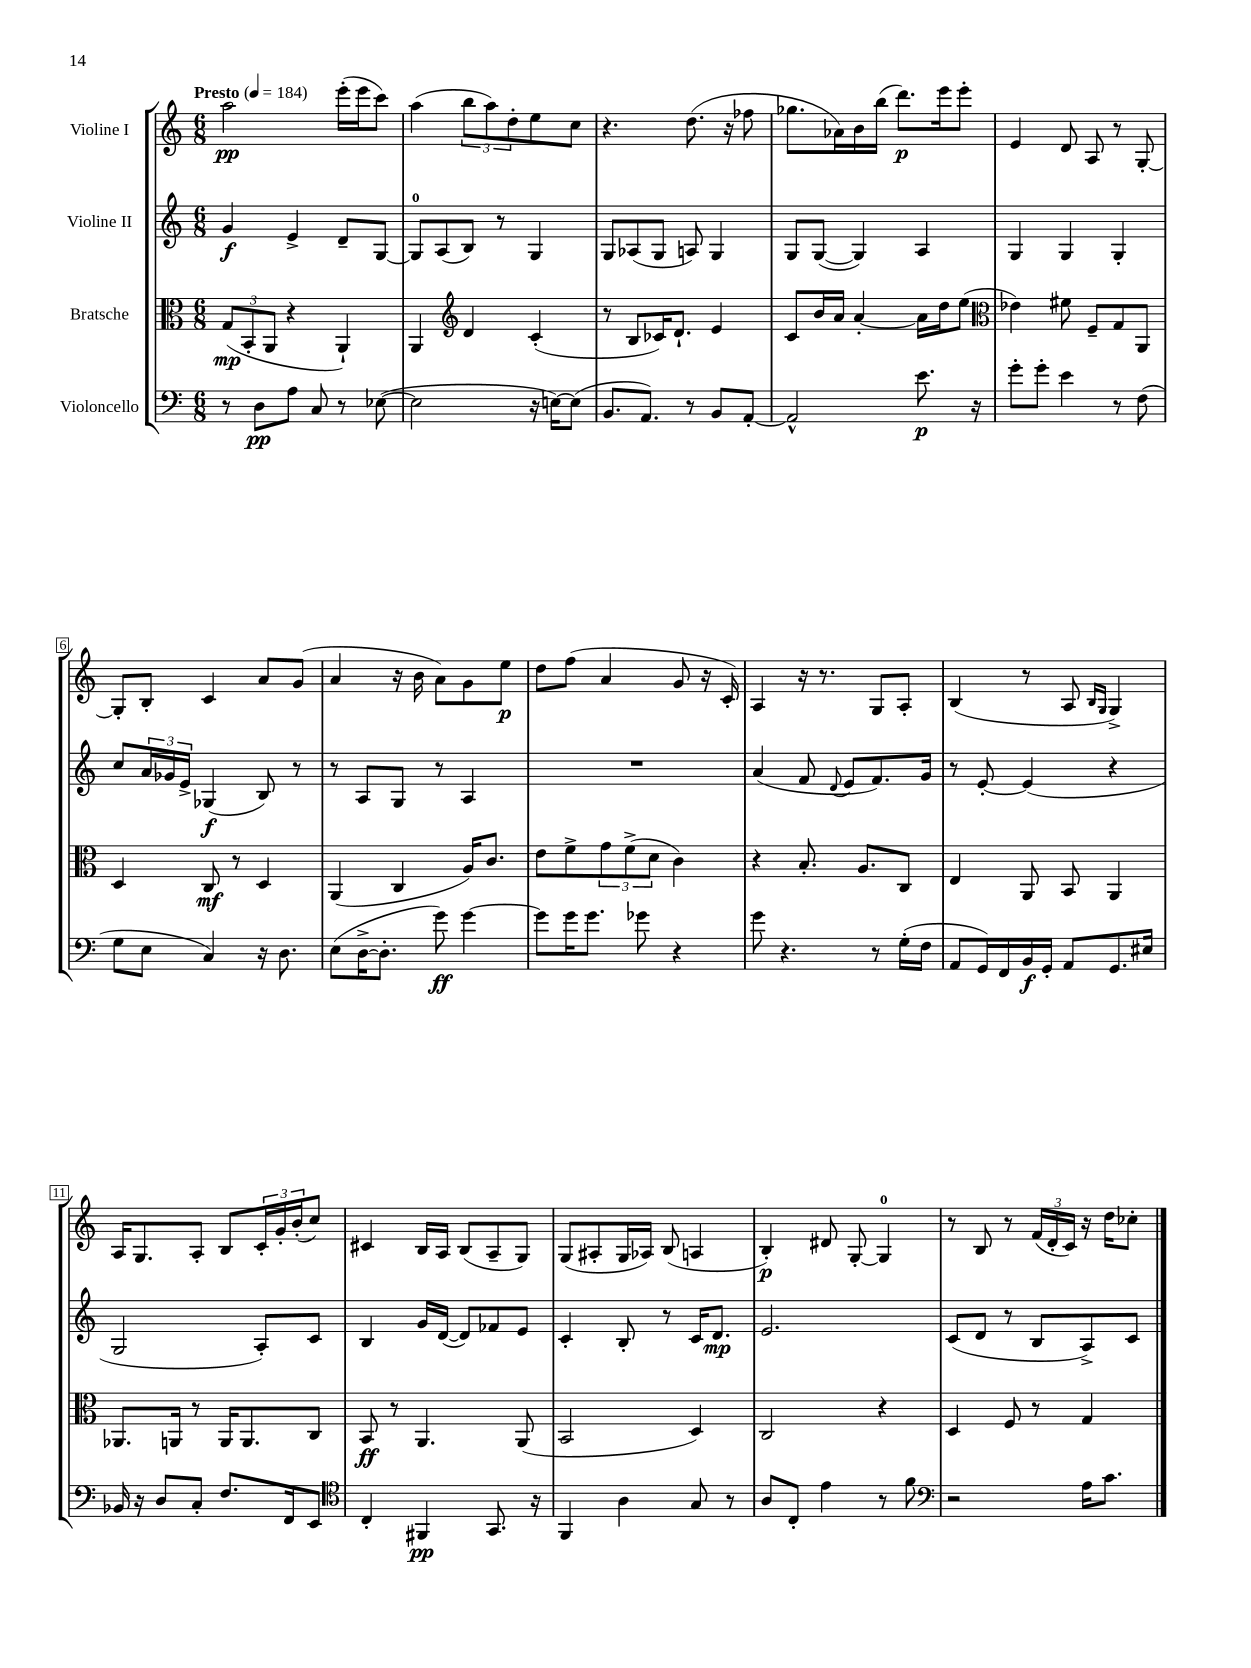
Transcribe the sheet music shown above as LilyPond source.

<<
\new StaffGroup <<
\new Staff = "s0" \with { instrumentName = "Violine I" } {
    \clef treble \key c \major \numericTimeSignature \time 6/8 \tempo "Presto" 4 = 184
    a''2\pp e'''16-.( e'''16 c'''8) |
    a''4( \tuplet 3/2 { b''8 a''8) d''8-. } e''8 c''8 |
    r4. d''8.( r16 fes''8 |
    ges''8. aes'16) b'16 b''16( d'''8.\p) e'''16 e'''8-. |
    e'4 d'8 a8 r8 g8~-. |
    g8-. b8-. c'4 a'8 g'8( |
    a'4 r16 b'16 a'8) g'8 e''8\p |
    d''8 f''8( a'4 g'8 r16 c'16-.) |
    a4 r16 r8. g8 a8-. |
    b4( r8 a8 \grace { b16 g16 } g4->) |
    a16 g8. a8-. b8 \tuplet 3/2 { c'16-. g'16-. b'16-.( } c''8) |
    cis'4 b16 a16 b8( a8-- g8) |
    g8( ais8-. g16 aes16) b8( a4 |
    b4-.\p) dis'8 g8~-. g4-0 |
    r8 b8 r8 \tuplet 3/2 { f'16( d'16-. c'16) } r16 d''16 ces''8-. \bar "|." |
}
\new Staff = "s1" \with { instrumentName = "Violine II" } {
    \clef treble \key c \major \numericTimeSignature \time 6/8
    g'4\f e'4-> d'8-- g8~ |
    g8-0 a8( b8) r8 g4 |
    g8 aes8( g8 a8) g4 |
    g8 g8~( g4) a4 |
    g4 g4 g4-. |
    c''8 \tuplet 3/2 { a'16 ges'16 e'16-> } ges4\f( b8) r8 |
    r8 a8 g8 r8 a4 |
    R2. |
    a'4( f'8 \appoggiatura { d'8 } e'8 f'8.) g'16 |
    r8 e'8~-. e'4( r4 |
    g2 a8-.) c'8 |
    b4 g'16 d'16~( d'8) fes'8 e'8 |
    c'4-. b8-. r8 c'16 d'8.\mp |
    e'2. |
    c'8( d'8 r8 b8 a8->) c'8 \bar "|." |
}
\new Staff = "s2" \with { instrumentName = "Bratsche" } {
    \clef alto \key c \major \numericTimeSignature \time 6/8
    \tuplet 3/2 { g8\mp( b,8-. a,8 } r4 a,4-!) |
    a,4 \clef treble d'4 c'4-.( |
    r8 b8 ces'16) d'8.-! e'4 |
    c'8 b'16 a'16 a'4~-. a'16 d''16 e''8( |
    \clef alto ees'4) fis'8 f8-- g8 a,8 |
    d4 c8\mf r8 d4 |
    a,4( c4 a16) c'8. |
    e'8 f'8-> \tuplet 3/2 { g'8 f'8->( d'8 } c'4) |
    r4 b8.-. a8. c8 |
    e4 a,8 b,8 a,4 |
    aes,8. a,16 r8 a,16 a,8. c8 |
    b,8\ff r8 a,4. a,8( |
    b,2 d4) |
    c2 r4 |
    d4 f8 r8 g4 \bar "|." |
}
\new Staff = "s3" \with { instrumentName = "Violoncello" } {
    \clef bass \key c \major \numericTimeSignature \time 6/8
    r8 d8\pp a8 c8 r8 ees8~( |
    ees2 r16 e16~) e8( |
    b,8. a,8.) r8 b,8 a,8~-. |
    a,2-^ e'8.\p r16 |
    g'8-. g'8-. e'4 r8 f8( |
    g8 e8 c4) r16 d8. |
    e8( d16~-> d8.-. g'8\ff) g'4~ |
    g'8 g'16 g'8. ges'8 r4 |
    g'8 r4. r8 g16-.( f16 |
    a,8 g,16) f,16 b,16\f g,16-. a,8 g,8. eis16 |
    bes,16 r16 d8 c8-. f8. f,16 e,8 |
    \clef tenor c4-. fis,4\pp g,8. r16 |
    f,4 a4 g8 r8 |
    a8 c8-. e'4 r8 f'8 |
    \clef bass r2 a16 c'8. \bar "|." |
}
>>
>>
\layout { \context { \Score \override BarNumber.stencil = #(make-stencil-boxer 0.1 0.3 ly:text-interface::print) } }
